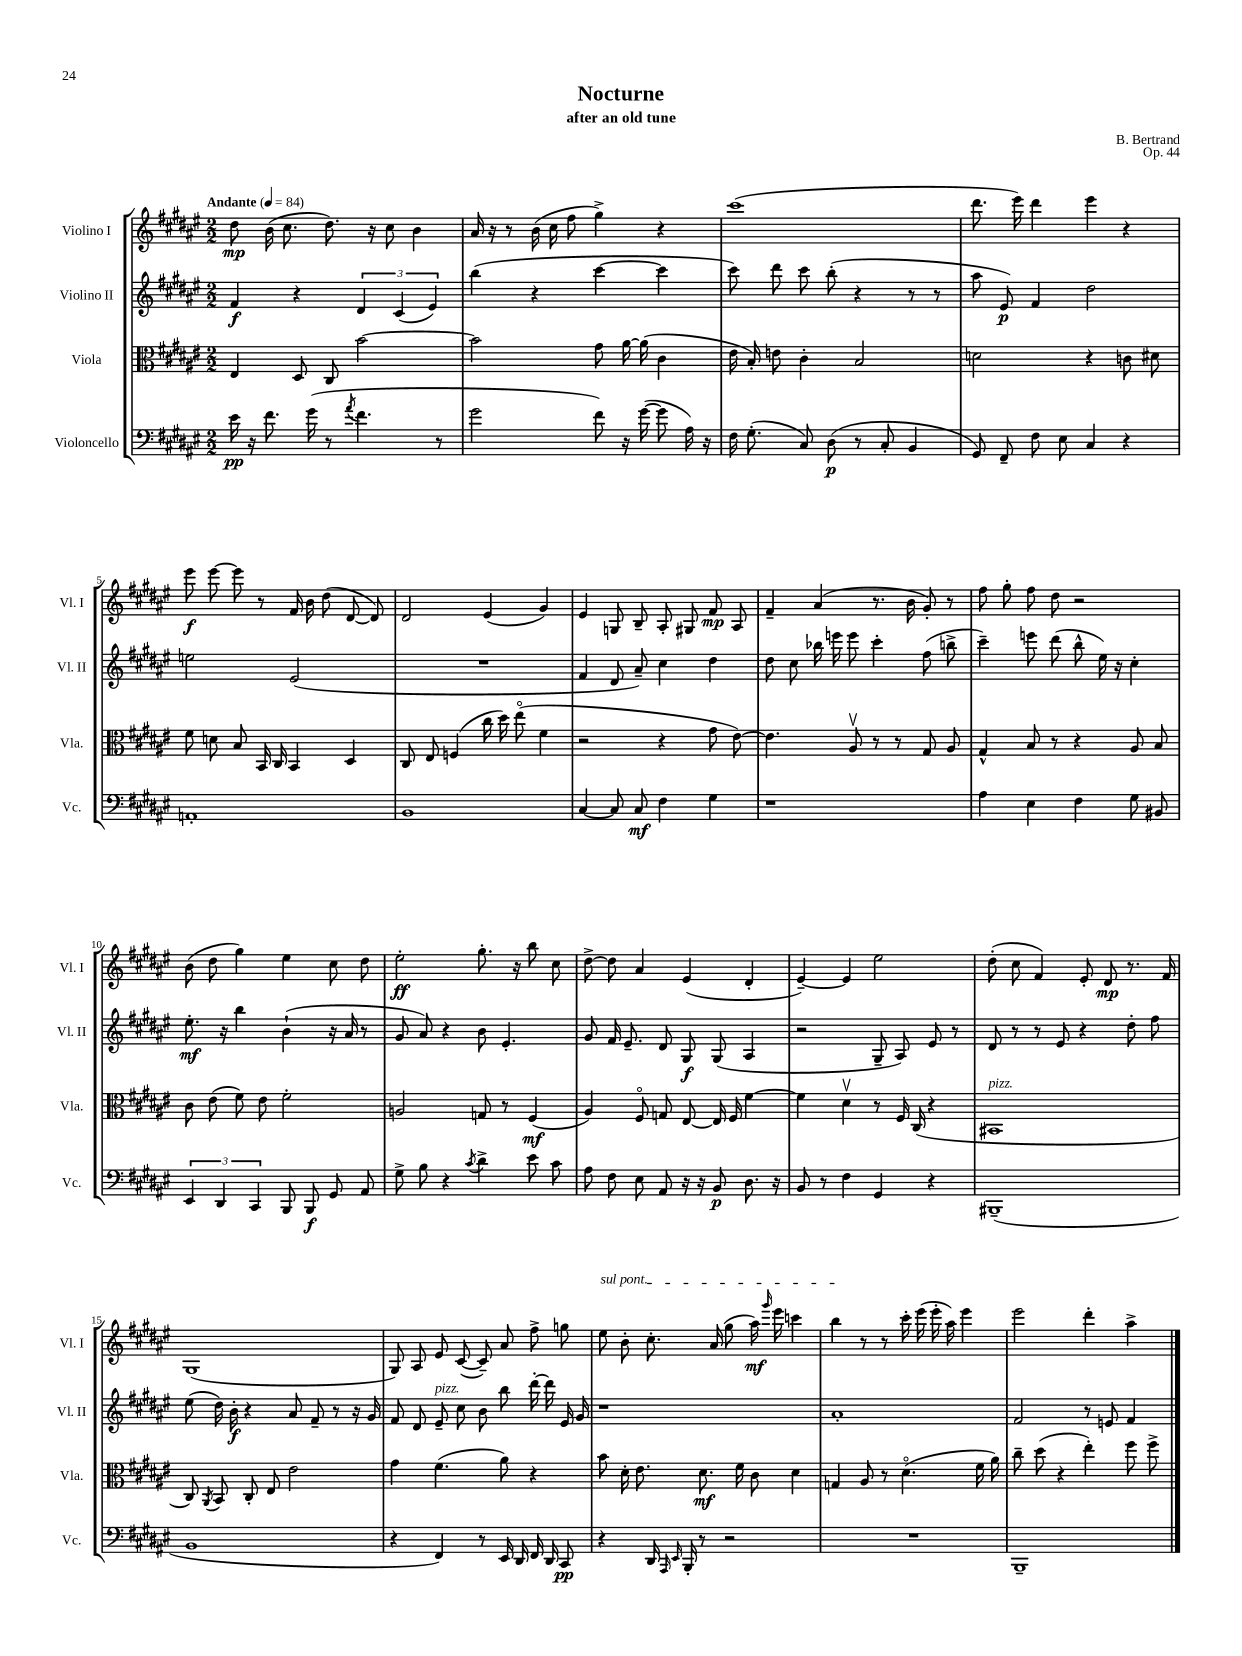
\header { title = "Nocturne" composer = "B. Bertrand" subtitle = "after an old tune" opus = "Op. 44" }
<<
\new StaffGroup <<
\new Staff = "s0" \with { instrumentName = "Violino I" shortInstrumentName = "Vl. I" } {
    \clef treble \key fis \major \numericTimeSignature \time 2/2 \tempo "Andante" 4 = 84
    \autoBeamOff dis''8\mp b'16( cis''8. dis''8.) r16 cis''8 b'4 |
    ais'16 r16 r8 b'16( cis''16 fis''8 gis''4->) r4 |
    cis'''1( |
    dis'''8. eis'''16) dis'''4 eis'''4 r4 |
    eis'''8\f eis'''8~ eis'''8 r8 fis'16 b'16 dis''8( dis'8~ dis'8) |
    dis'2 eis'4( gis'4) |
    eis'4 g8 b8-- ais8-. gis8 fis'8\mp ais8 |
    fis'4-- ais'4( r8. b'16 gis'8-.) r8 |
    fis''8 gis''8-. fis''8 dis''8 r2 |
    b'8( dis''8 gis''4) eis''4 cis''8 dis''8 |
    eis''2-.\ff gis''8.-. r16 b''8 cis''8 |
    dis''8~-> dis''8 ais'4 eis'4( dis'4-. |
    eis'4~--) eis'4 eis''2 |
    dis''8-.( cis''8 fis'4) eis'8-. dis'8\mp r8. fis'16 |
    gis1( |
    gis8) ais8 eis'8 cis'8~( cis'8--) ais'8 fis''8-> g''8 |
    \once \override TextSpanner.bound-details.left.text = \markup { \italic "sul pont." } eis''8\startTextSpan b'8-. cis''8.-. ais'16( gis''8 ais''16\mf) \grace { gis'''16 } eis'''16 c'''4 |
    b''4\stopTextSpan r8 r8 cis'''16-. eis'''16( eis'''16-. ais''16) eis'''4 |
    eis'''2 dis'''4-. ais''4-> \bar "|." |
}
\new Staff = "s1" \with { instrumentName = "Violino II" shortInstrumentName = "Vl. II" } {
    \clef treble \key fis \major \numericTimeSignature \time 2/2
    \autoBeamOff fis'4\f r4 \tuplet 3/2 { dis'4 cis'4( eis'4) } |
    b''4( r4 cis'''4~ cis'''4 |
    cis'''8) dis'''8 cis'''8 b''8-.( r4 r8 r8 |
    ais''8 eis'8\p) fis'4 dis''2 |
    e''2 eis'2( |
    R1 |
    fis'4 dis'8 ais'8--) cis''4 dis''4 |
    dis''8 cis''8 bes''16 e'''16 e'''8 cis'''4-. fis''8( b''8-> |
    cis'''4--) e'''8 dis'''8( b''8-^ eis''16) r16 cis''4-. |
    eis''8.-.\mf r16 b''4 b'4-!( r16 ais'16 r8 |
    gis'8 ais'8) r4 b'8 eis'4.-. |
    gis'8 fis'16 eis'8.-- dis'8 gis8\f gis8( ais4 |
    r2 gis8-- ais8) eis'8 r8 |
    dis'8 r8 r8 eis'8 r4 dis''8-. fis''8 |
    eis''8( dis''16) b'16-.\f r4 ais'8 fis'8-- r8 r16 gis'16 |
    fis'8 dis'8 eis'8--^\markup { \italic "pizz." } cis''8 b'8 b''8 dis'''16~-. dis'''16 eis'16 gis'16 |
    r1 |
    ais'1-. |
    fis'2 r8 e'8 fis'4 \bar "|." |
}
\new Staff = "s2" \with { instrumentName = "Viola" shortInstrumentName = "Vla." } {
    \clef alto \key fis \major \numericTimeSignature \time 2/2
    \autoBeamOff eis4 dis8 cis8 b'2~ |
    b'2 gis'8 ais'16~ ais'16( cis'4 |
    eis'16 b16-.) e'8 cis'4-. b2 |
    d'2 r4 c'8 dis'8 |
    fis'8 d'8 b8 b,16 cis16 b,4 dis4 |
    cis8 eis8 f4( cis''16 dis''16) eis''8\flageolet( fis'4 |
    r2 r4 gis'8 eis'8~) |
    eis'4. ais8\upbow r8 r8 gis8 ais8 |
    gis4-^ b8 r8 r4 ais8 b8 |
    cis'8 eis'8( fis'8) eis'8 fis'2-. |
    a2 g8 r8 fis4\mf( |
    ais4) fis8\flageolet g8 eis8~ eis16 fis16 fis'4~ |
    fis'4 dis'4\upbow r8 fis16 cis16( r4 |
    bis,1^\markup { \italic "pizz." } |
    cis8) \acciaccatura { ais,8 } b,8 cis8-. eis8 eis'2 |
    gis'4 fis'4.( ais'8) r4 |
    b'8 dis'16-. eis'8. dis'8.\mf fis'16 cis'8 dis'4 |
    g4 ais8 r8 dis'4.\flageolet( fis'16 ais'16) |
    cis''8-- dis''8( r4 eis''4-.) fis''8 fis''8-> \bar "|." |
}
\new Staff = "s3" \with { instrumentName = "Violoncello" shortInstrumentName = "Vc." } {
    \clef bass \key fis \major \numericTimeSignature \time 2/2
    \autoBeamOff eis'16\pp r16 fis'8. gis'16( r8 \acciaccatura { ais'8 } fis'4. r8 |
    gis'2 fis'8) r16 gis'16~( gis'8 ais16) r16 |
    fis16 gis8.-.( cis8) dis8\p( r8 cis8-. b,4 |
    gis,8) fis,8-- fis8 eis8 cis4 r4 |
    a,1-. |
    b,1 |
    cis4~ cis8 cis8\mf fis4 gis4 |
    r1 |
    ais4 eis4 fis4 gis8 bis,8 |
    \tuplet 3/2 { eis,4 dis,4 cis,4 } b,,8 b,,8\f gis,8 ais,8 |
    gis8-> b8 r4 \acciaccatura { cis'8 } dis'4-> eis'8 cis'8 |
    ais8 fis8 eis8 ais,8 r16 r16 b,8\p dis8. r16 |
    b,8 r8 fis4 gis,4 r4 |
    bis,,1--( |
    b,1 |
    r4 fis,4) r8 eis,16 dis,16 fis,16 dis,16 cis,8\pp |
    r4 dis,16 \grace { ais,,16 eis,16 } b,,16-. r8 r2 |
    R1 |
    b,,1-- \bar "|." |
}
>>
>>
